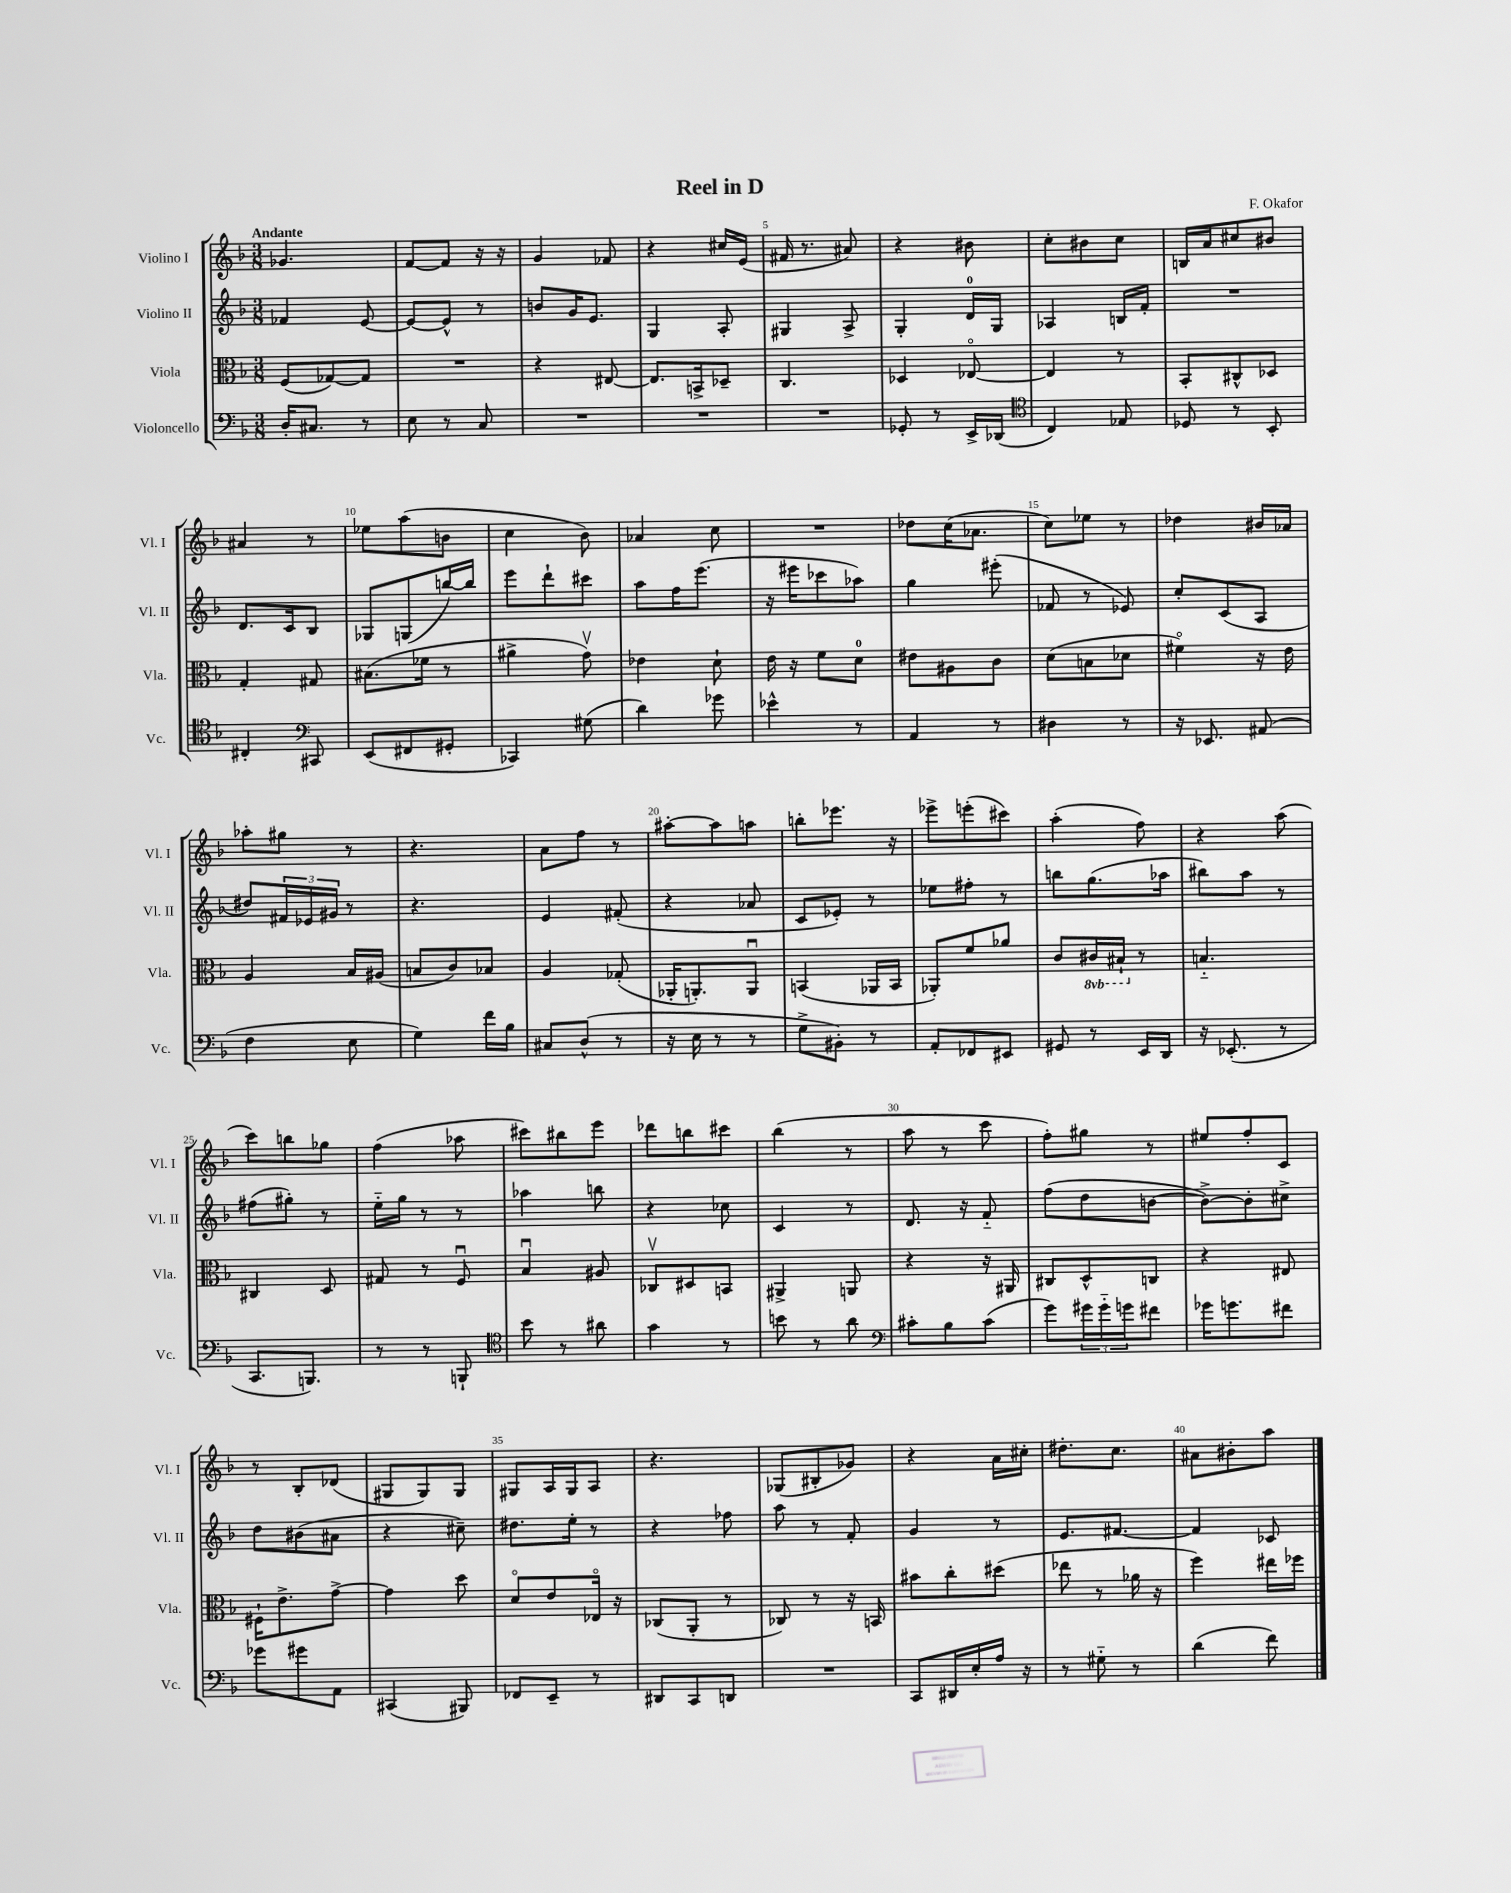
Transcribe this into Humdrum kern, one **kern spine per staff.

**kern	**kern	**kern	**kern
*staff4	*staff3	*staff2	*staff1
*clefF4	*clefC3	*clefG2	*clefG2
*k[b-]	*k[b-]	*k[b-]	*k[b-]
*M3/8	*M3/8	*M3/8	*M3/8
16D'	(8F	4f-	4.g-
8.C#	.	.	.
.	[8G-)	.	.
8r	8G-]	[8e	.
=	=	=	=
8E	4.r	8e_	[8f
8r	.	8e^^]	8f]
8C	.	8r	16r
.	.	.	16r
=	=	=	=
4.r	4r	8b	4g
.	.	16g	.
.	.	8.e	.
.	[8E#	.	8f-
=	=	=	=
4.r	8.E#]	4G	4r
.	16BB^	.	.
.	8D-~	8A'	16cc#
.	.	.	(16e
=	=	=	=
4.r	4.C	4G#	16f#
.	.	.	8.r
.	.	8A^	8a#)
=	=	=	=
8GG-'	4D-	4G'	4r
8r	.	.	.
16EE^	[8E-o	16d	8b#
(16DD-	.	16G	.
=	=	=	=
*clefC4	*	*	*
4C)	4E-]	4A-	8cc'
.	.	.	8b#
8E-	8r	16B	8cc
.	.	16f'	.
=	=	=	=
8D-	8BB-'	4.r	16B
.	.	.	16a
8r	8C#^^	.	8cc#
8BB-'	8D-	.	8b#
=	=	=	=
4C#'	4G'	8.d	4a#
.	.	16c	.
*clefF4	*	*	*
8CC#	8G#	8B-	8r
=	=	=	=
(8EE	(8.B#	8G-	8ee-
8FF#	.	(8G	(8aa
.	16f-	.	.
8GG#'	8r	[16bb)	8b
.	.	16bb]	.
=	=	=	=
4CC-)	4a#^	8eee	4cc
.	.	8ddd`	.
(8G#	8gv)	8ccc#	8b-)
=	=	=	=
4d)	4e-	8aa	4a-
.	.	16ff	.
.	.	(8.eee	.
8g-	8d`	.	8cc
=	=	=	=
4e-^^	16e	16r	4.r
.	16r	16eee#	.
.	8f	8ccc-	.
8r	8d	8aa-)	.
=	=	=	=
4AA	8e#	4gg	8dd-
.	8A#	.	(16cc
.	.	.	8.a-
8r	8c	(8eee#'	.
=	=	=	=
4D#	(8d	8f-	8cc)
.	8B	8r	8ee-
8r	8d-	8e-)	8r
=	=	=	=
16r	4f#o)	8cc'	4dd-
8.EE-	.	.	.
.	.	(8c	.
(8AA#	16r	8A	16b#
.	16e	.	16a-
=	=	=	=
4F	4A	8dd#)	8aa-'
.	.	24f#	8gg#
.	.	24e-	.
.	.	24g#	.
8E	16B-	8r	8r
.	(16A#	.	.
=	=	=	=
4G)	8B	4.r	4.r
.	8c)	.	.
16f	8B-	.	.
16B-	.	.	.
=	=	=	=
8C#	4A	4e	8a
(8D^^	.	.	8ff
8r	(8G-'	(8f#'	8r
=	=	=	=
16r	16AA-'	4r	[8aa#'
16E	8.AA')	.	.
8r	.	.	8aa#]
8r	8AAu	8a-	8aa
=	=	=	=
8G^	(4BB	8c	8bb'
8BB#')	.	8e-')	8.eee-
8r	16AA-	8r	.
.	16BB	.	16r
=	=	=	=
8AA'	8AA-')	8ee-	8eee-^
8FF-	8f	8ff#'	(8eee'
8EE#	8a-	8r	8ccc#)
=	=	=	=
8GG#	8c	8bb	(4aa'
8r	16C#	(8.gg	.
.	16BB#`	.	.
16EE	8r	.	8ff)
16DD	.	16aa-	.
=	=	=	=
16r	4.B'~	8bb#)	4r
(8.EE-'	.	.	.
.	.	8aa	.
8r	.	8r	(8aa
=	=	=	=
8.CC	4C#	(8ff#	8ccc)
.	.	8gg#')	8bb
8.BBB)	.	.	.
.	8D	8r	8gg-
=	=	=	=
8r	8G#	16ee'~	(4ff
.	.	16gg	.
8r	8r	8r	.
8BBB`	8Fu	8r	8aa-
=	=	=	=
*clefC4	*	*	*
8b-	4B-u	4aa-	8ccc#)
8r	.	.	8bb#
8a#	8A#	8bb	8eee
=	=	=	=
4g	8C-v	4r	8ddd-
.	8D#	.	8bb
8r	8BB	8cc-	8ccc#
=	=	=	=
8b	4AA#^	4c	(4bb-
8r	.	.	.
8a	8AA	8r	8r
=	=	=	=
*clefF4	*	*	*
8c#'	4r	8.d	8aa
8B-	.	.	8r
.	.	16r	.
(8c#	16r	8f'~	8ccc
.	16AA#	.	.
=	=	=	=
8g)	8C#	(8ff	8ff')
24g#	8D^^	8dd	8gg#
24g#'~	.	.	.
24g	.	.	.
8f#	8C	[8b	8r
=	=	=	=
16g-	4r	8b^_)	8ee#
8.g	.	.	.
.	.	8b']	8ff'
8f#	8E#	8cc#^	8c
=	=	=	=
8g-	16F#`	8dd	8r
.	8.e^	.	.
8g#	.	(8b#	8B-'
8AA	[8g^	8a#	(8d-
=	=	=	=
(4CC#	4g]	4r	8G#
.	.	.	8G#)
8BBB#)	8dd	8cc#~)	8G#
=	=	=	=
8FF-	8do	8.dd#	8G#
8EE~	8e	.	16A
.	.	16ee'	16G#
8r	16E-o	8r	8A
.	16r	.	.
=	=	=	=
8DD#	(8C-	4r	4.r
8CC	8AA'	.	.
8DD	8r	8ff-	.
=	=	=	=
4.r	8C-)	8aa	(8G-
.	8r	8r	8B#'
.	16r	8f'	8g-)
.	16BB	.	.
=	=	=	=
8CC	8b#	4g	4r
16DD#	8cc'	.	.
16E'	.	.	.
16A	(8dd#	8r	16a
16r	.	.	16cc#'
=	=	=	=
8r	8ee-	8.e	8.dd#'
8G#'~	8r	.	.
.	.	[8.f#	8.cc
8r	16a-	.	.
.	16r	.	.
=	=	=	=
(4d	4ff)	4f#]	8a#
.	.	.	8b#'
8f)	16ee#	8c-	8aa
.	16ff-	.	.
==	==	==	==
*-	*-	*-	*-
